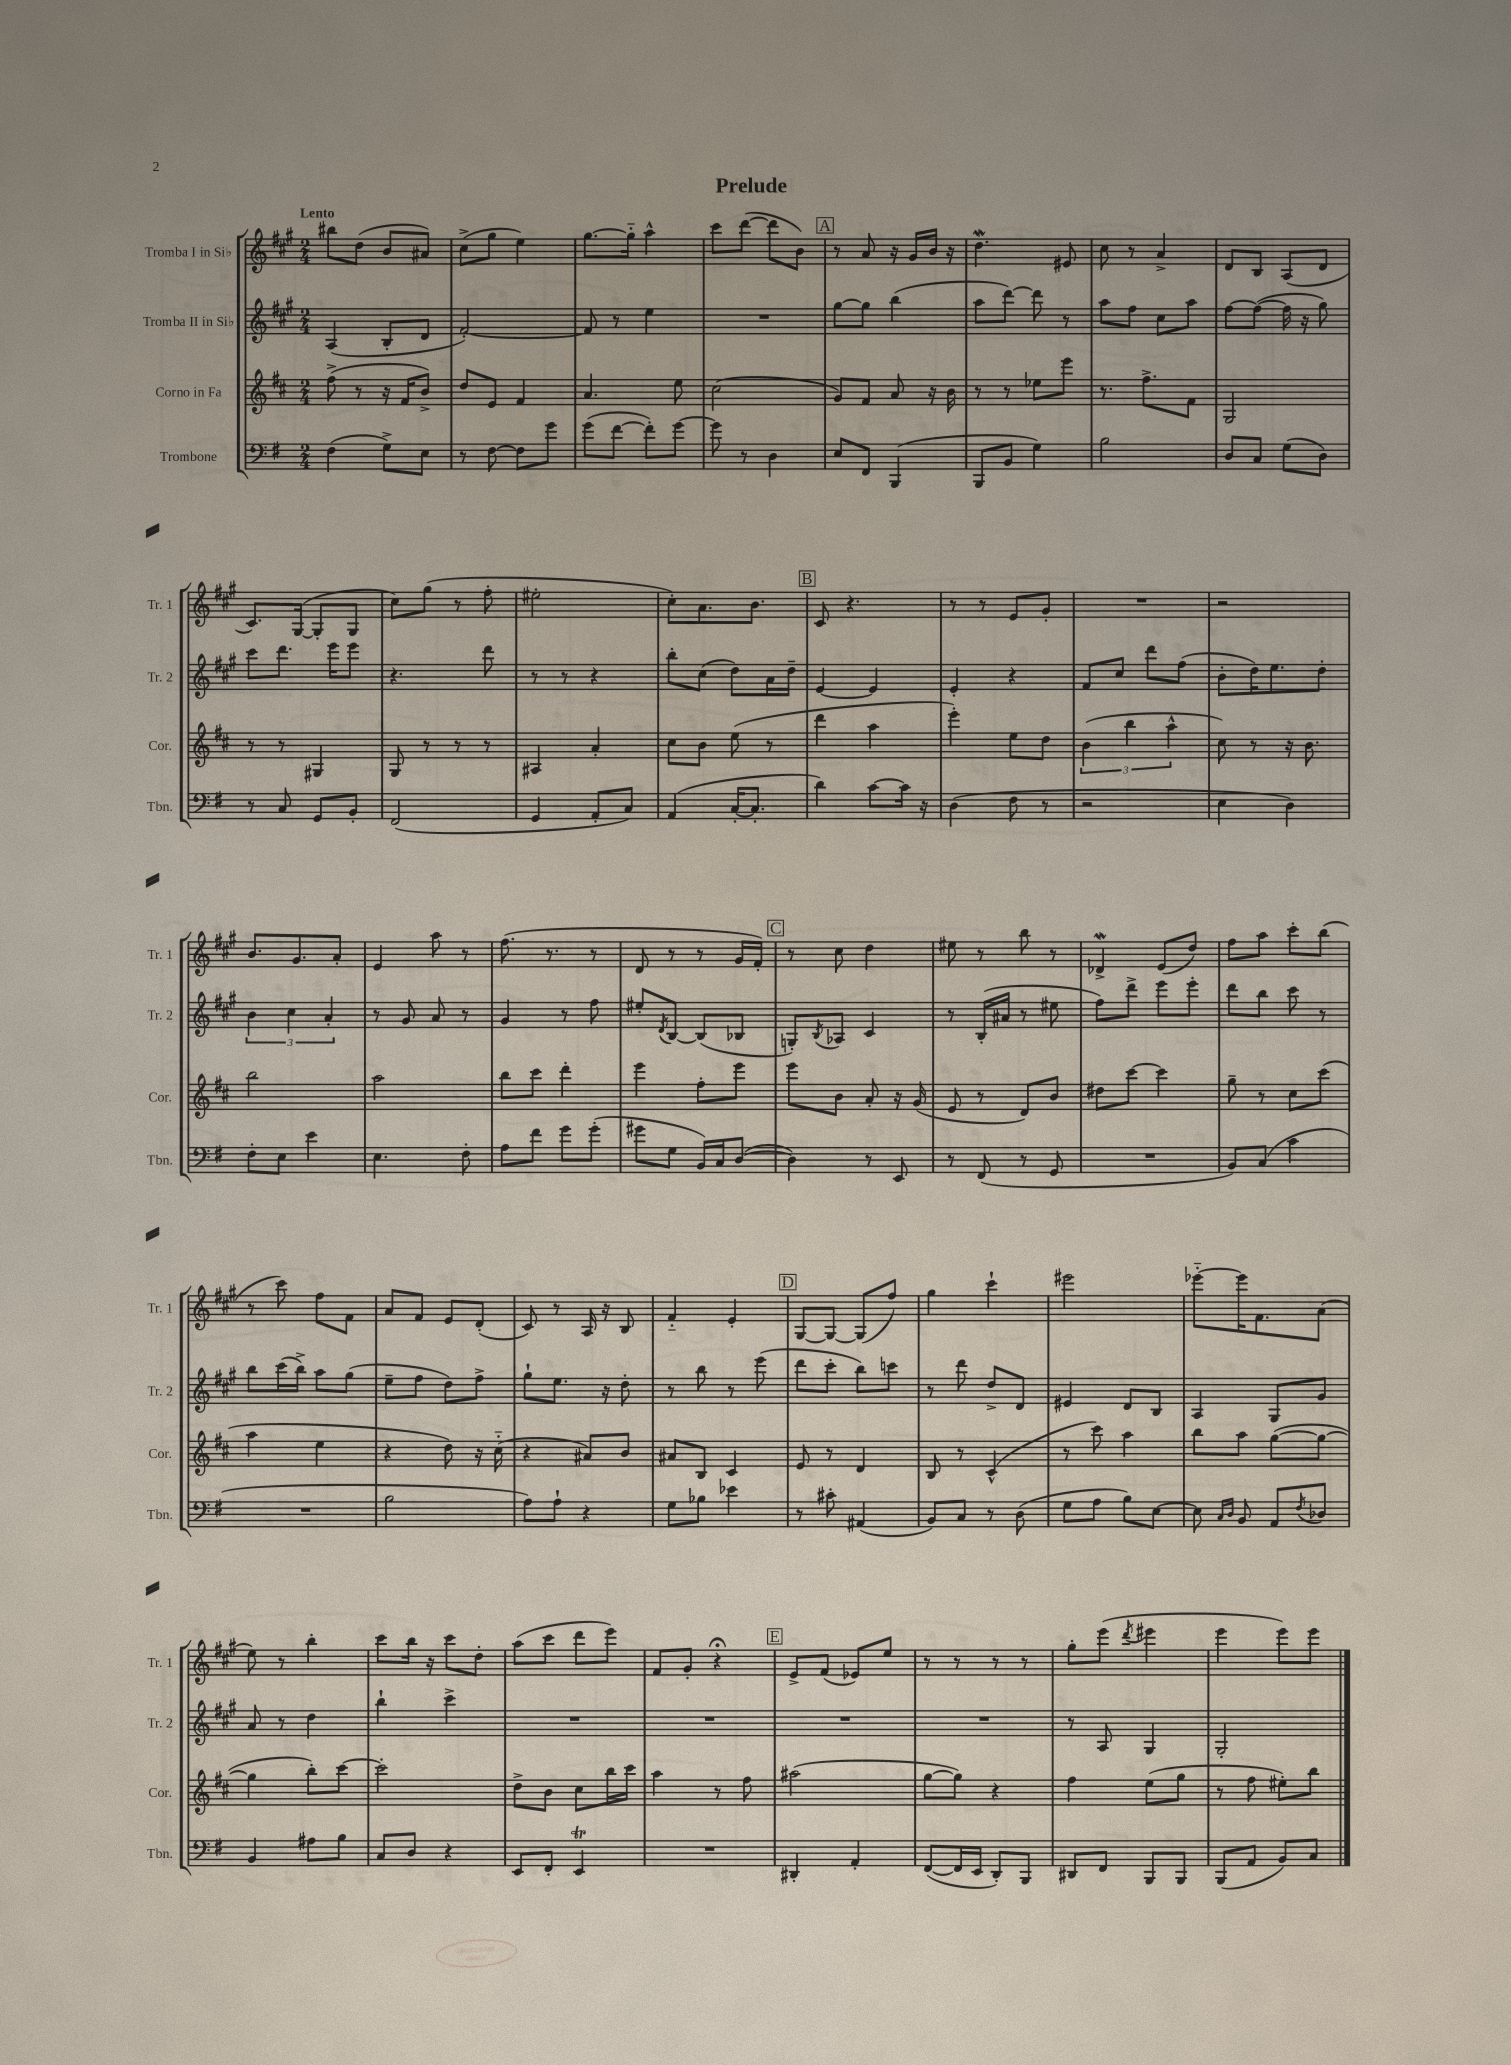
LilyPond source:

\header { title = "Prelude" }
<<
\new StaffGroup <<
\new Staff = "s0" \with { instrumentName = "Tromba I in Sib" shortInstrumentName = "Tr. 1" } {
    \clef treble \key a \major \numericTimeSignature \time 2/4 \tempo "Lento"
    bis''8 d''8( b'8 ais'8) |
    cis''8->( gis''8 e''4) |
    gis''8.~ gis''16-_ a''4-^ |
    cis'''8 d'''8~( d'''8 b'8) |
    \mark \markup { \box "A" } r8 a'8 r16 gis'16 b'16 r16 |
    d''4.\mordent eis'8 |
    cis''8 r8 a'4-> |
    d'8 b8 a8( d'8 |
    cis'8.) gis16~( gis8-. gis8 |
    cis''8) gis''8( r8 fis''8-. |
    eis''2-. |
    cis''8-.) a'8. b'8. |
    \mark \markup { \box "B" } cis'8 r4. |
    r8 r8 e'8 gis'8-. |
    R2 |
    r2 |
    b'8. gis'8. a'8-. |
    e'4 a''8 r8 |
    fis''8.( r8. r8 |
    d'8 r8 r8 gis'16 fis'16-.) |
    \mark \markup { \box "C" } r8 cis''8 d''4 |
    eis''8 r8 b''8 r8 |
    des'4->\mordent e'8( d''8) |
    fis''8 a''8 cis'''8-. b''8( |
    r8 cis'''8) fis''8 fis'8 |
    a'8 fis'8 e'8 d'8-.( |
    cis'8) r8 a16 r16 b8 |
    fis'4-_ e'4-. |
    \mark \markup { \box "D" } gis8~ gis8~ gis8( fis''8) |
    gis''4 cis'''4-! |
    eis'''2 |
    ees'''8~-_ ees'''16 fis'8. a'8( |
    e''8) r8 b''4-. |
    cis'''8 b''16 r16 cis'''8 d''8-. |
    a''8( cis'''8 d'''8 e'''8) |
    fis'8 gis'8-. r4\fermata |
    \mark \markup { \box "E" } e'8-> fis'8( ees'8) e''8 |
    r8 r8 r8 r8 |
    gis''8-. e'''8( \acciaccatura { d'''8 } eis'''4 |
    e'''4 e'''8) e'''8 \bar "|." |
}
\new Staff = "s1" \with { instrumentName = "Tromba II in Sib" shortInstrumentName = "Tr. 2" } {
    \clef treble \key a \major \numericTimeSignature \time 2/4
    a4( b8-. d'8 |
    fis'2~-.) |
    fis'8 r8 e''4 |
    R2 |
    \mark \markup { \box "A" } gis''8~ gis''8 b''4( |
    a''8 d'''8~) d'''8 r8 |
    a''8 fis''8 cis''8 a''8 |
    fis''8~ fis''8~( fis''16 r16 gis''8) |
    cis'''8 d'''8. e'''16 e'''8 |
    r4. d'''8 |
    r8 r8 r4 |
    b''8-. cis''8( d''8) a'16 d''16-- |
    \mark \markup { \box "B" } e'4~ e'4 |
    e'4-. r4 |
    fis'8 cis''8 d'''8 fis''8( |
    b'8-. d''16) e''8. d''8-. |
    \tuplet 3/2 { b'4 cis''4 a'4-. } |
    r8 gis'8 a'8 r8 |
    gis'4 r8 fis''8 |
    eis''8-. \acciaccatura { d'8 } b8~ b8( bes8 |
    \mark \markup { \box "C" } g8-.) \acciaccatura { b8 } aes8 cis'4 |
    r8 b16-.( ais'16 r8 eis''8 |
    fis''8) d'''8-> e'''8 e'''8-. |
    d'''8 b''8 cis'''8 r8 |
    b''8 cis'''16( b''16->) a''8 gis''8( |
    e''8-- fis''8 d''8) fis''8-> |
    gis''8-! e''8. r16 d''8-. |
    r8 b''8 r8 e'''8( |
    \mark \markup { \box "D" } d'''8 cis'''8-. b''8) c'''8 |
    r8 d'''8 d''8-> d'8 |
    eis'4 d'8 b8 |
    a4 gis8 gis'8 |
    a'8 r8 d''4 |
    b''4-! cis'''4-> |
    R2 |
    R2 |
    \mark \markup { \box "E" } R2 |
    R2 |
    r8 a8 gis4 |
    gis2-. \bar "|." |
}
\new Staff = "s2" \with { instrumentName = "Corno in Fa" shortInstrumentName = "Cor." } {
    \clef treble \key d \major \numericTimeSignature \time 2/4
    fis''8->( r8 r16 fis'16 b'8->) |
    d''8 e'8 fis'4 |
    a'4. e''8 |
    cis''2( |
    \mark \markup { \box "A" } g'8) fis'8 a'8 r16 b'16 |
    r8 r8 ees''8 e'''8 |
    r8. fis''8.-> fis'8 |
    g2 |
    r8 r8 gis4 |
    g8 r8 r8 r8 |
    ais4 a'4-. |
    cis''8 b'8 e''8( r8 |
    \mark \markup { \box "B" } d'''4 a''4 |
    e'''4-.) e''8 d''8 |
    \tuplet 3/2 { b'4( b''4 a''4-^ } |
    cis''8) r8 r16 b'8. |
    b''2 |
    a''2 |
    b''8 cis'''8 d'''4-. |
    e'''4 fis''8-. e'''8 |
    \mark \markup { \box "C" } e'''8 b'8 a'8-. r16 g'16( |
    e'8 r8 d'8) b'8 |
    dis''8 cis'''8~ cis'''4 |
    g''8-- r8 cis''8 cis'''8( |
    a''4 e''4 |
    r4 d''8) r16 cis''16-_( |
    r4 ais'8) b'8 |
    ais'8 b8 cis'4 |
    \mark \markup { \box "D" } e'8 r8 d'4 |
    b8 r8 cis'4-^( |
    r8 cis'''8) a''4 |
    b''8 a''8 g''8~( g''8~ |
    g''4 b''8-.) cis'''8~ |
    cis'''2-. |
    d''8-> b'8 cis''8 b''16 cis'''16 |
    a''4 r8 fis''8 |
    \mark \markup { \box "E" } ais''2( |
    g''8~ g''8) r4 |
    fis''4 e''8( g''8 |
    r8 fis''8 eis''8-.) b''8 \bar "|." |
}
\new Staff = "s3" \with { instrumentName = "Trombone" shortInstrumentName = "Tbn." } {
    \clef bass \key g \major \numericTimeSignature \time 2/4
    fis4( g8->) e8 |
    r8 fis8~ fis8 g'8 |
    g'8( fis'8~ fis'8-.) g'8~ |
    g'8 r8 d4 |
    \mark \markup { \box "A" } e8 fis,8 b,,4( |
    b,,8 b,8 g4) |
    b2 |
    d8 c8 g8( d8) |
    r8 c8 g,8 b,8-. |
    fis,2( |
    g,4 a,8-. c8) |
    a,4( c16~-. c8.-. |
    \mark \markup { \box "B" } d'4) c'8~ c'16 r16 |
    d4( fis8 r8 |
    r2 |
    e4 d4) |
    fis8-. e8 e'4 |
    e4. fis8-. |
    a8 fis'8 g'8 g'8-.( |
    gis'8 g8 b,16) c16 d8~( |
    \mark \markup { \box "C" } d4) r8 e,8 |
    r8 fis,8( r8 g,8 |
    R2 |
    b,8) c8( c'4 |
    R2 |
    b2 |
    a8) a8-! r4 |
    g8 bes8 ees'4 |
    \mark \markup { \box "D" } r8 cis'8-. ais,4( |
    b,8) c8 r8 d8( |
    g8 a8 b8) e8~ |
    e8 \grace { c16 d16 } b,8 a,8 \acciaccatura { fis8 } des8 |
    b,4 ais8 b8 |
    c8 d8 r4 |
    e,8 fis,8-. e,4\trill |
    R2 |
    \mark \markup { \box "E" } dis,4-. a,4-. |
    fis,8~( fis,16 e,16 d,8-.) b,,8 |
    dis,8 fis,8 b,,8 b,,8 |
    b,,8( a,8 b,8) c8 \bar "|." |
}
>>
>>
\layout { \context { \Score \remove "Bar_number_engraver" } }
